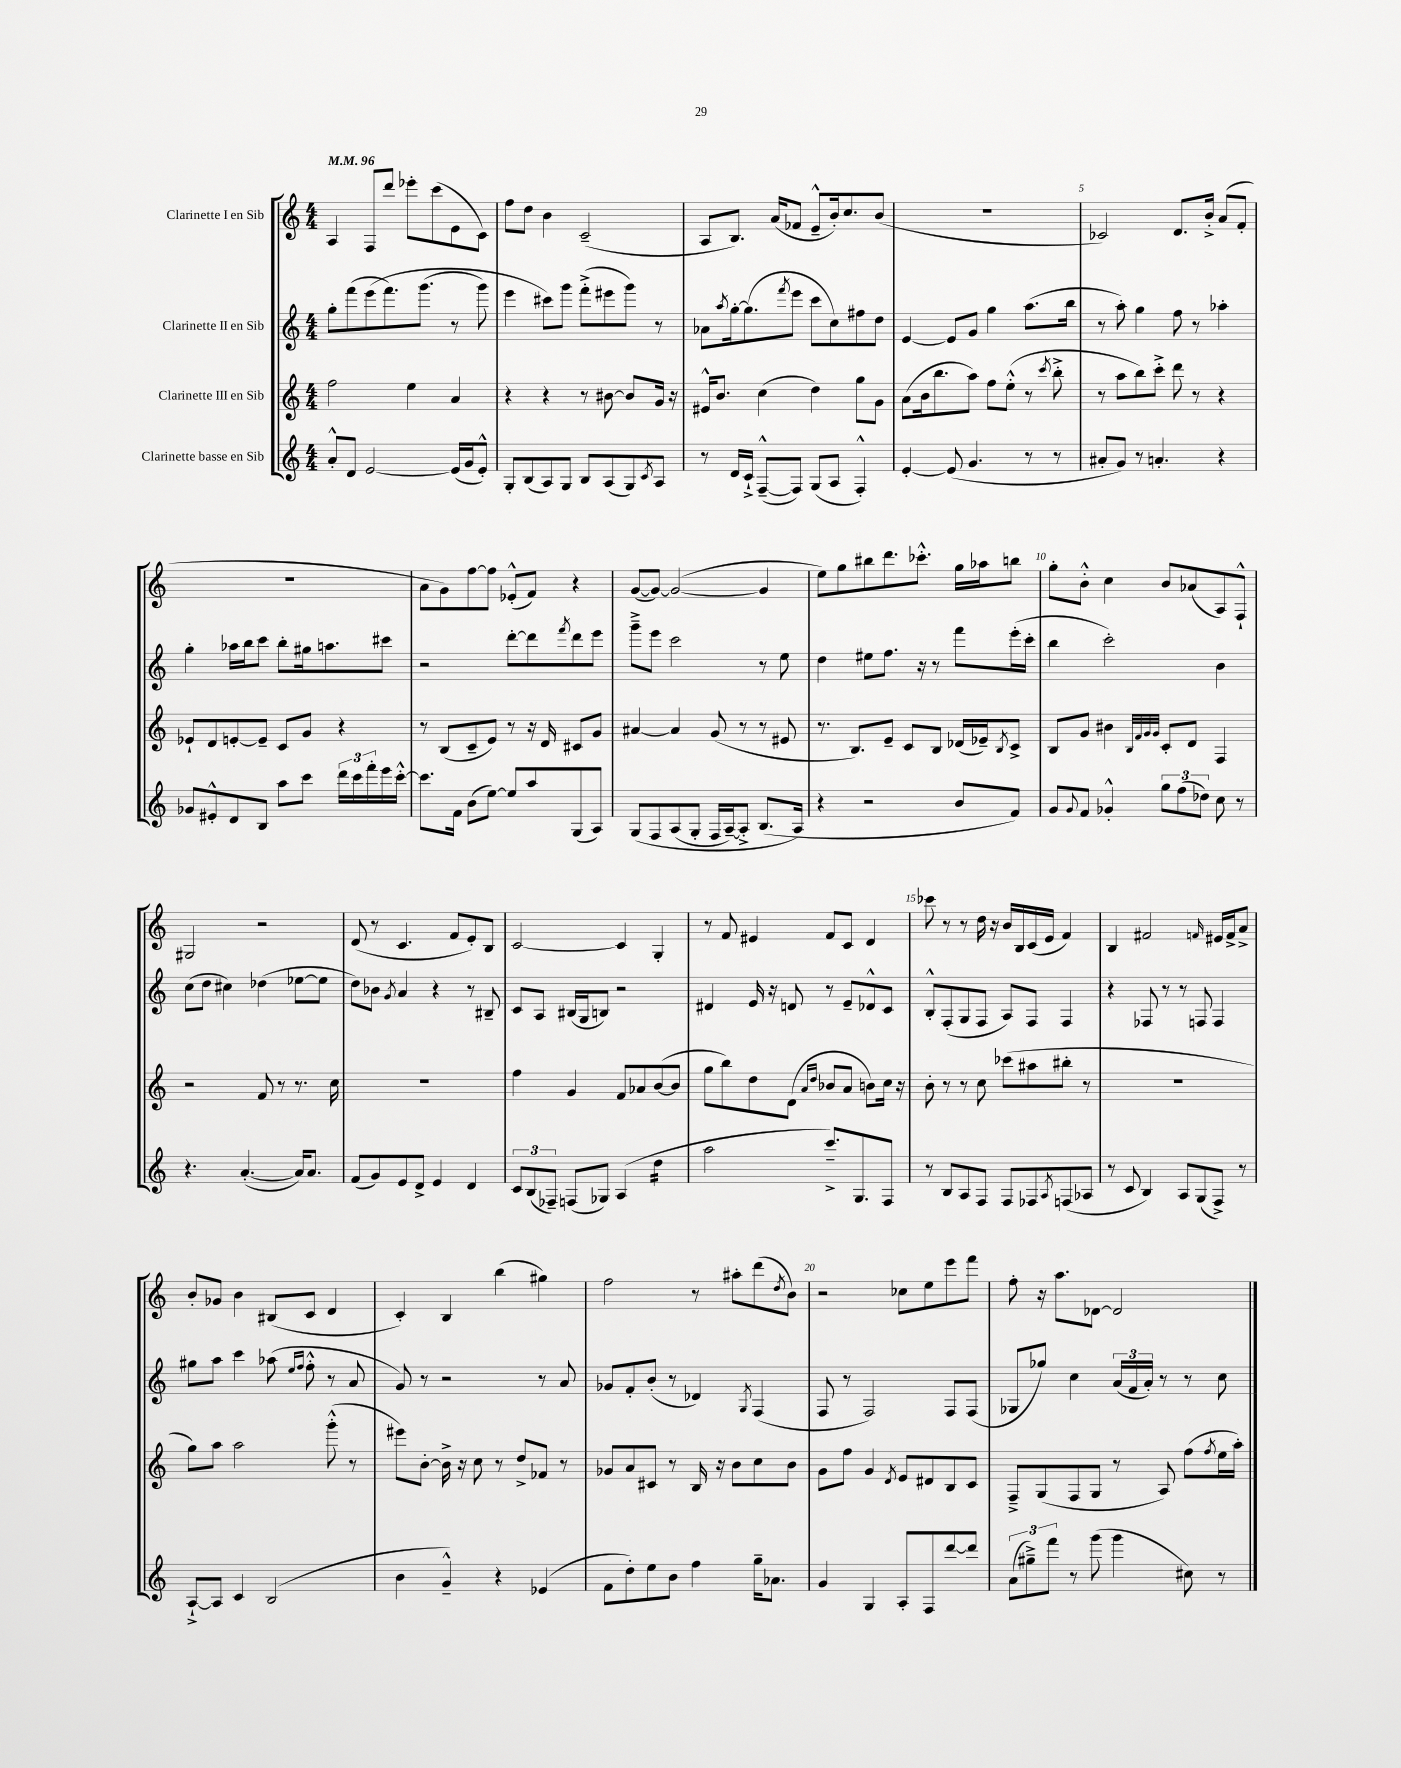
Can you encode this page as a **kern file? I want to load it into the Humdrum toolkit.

**kern	**kern	**kern	**kern
*staff4	*staff3	*staff2	*staff1
*clefG2	*clefG2	*clefG2	*clefG2
*k[]	*k[]	*k[]	*k[]
*M4/4	*M4/4	*M4/4	*M4/4
*MM96	*MM96	*MM96	*MM96
8a'^^	2ff	8gg'	4A
8d	.	(8fff	.
[2e	.	&(8eee	8F
.	.	8.fff)	8ddd
.	4ee	.	8eee-'
.	.	(8.ggg	.
.	.	.	(8ccc
(16e]	4a	8r	8e
16g	.	.	.
8e'^^)	.	8ggg)	8c)
=	=	=	=
8G'	4r	4eee	8ff
(8B	.	.	8dd
8A)	4r	8ccc#&)	4b
8G	.	8ggg	.
8B	8r	(8fff'^	(2c~
(8A	[8b#	8eee#	.
8G)	8b#]	8ggg)	.
8qc	.	.	.
8A	16g	8r	.
.	16r	.	.
=	=	=	=
8r	16e#^^	8a-	8A
.	8.b	.	.
.	.	8qaa	.
16d	.	[16gg'	8.B)
16c`^	.	(8.gg]	.
([8F~^^	(4cc	.	.
.	.	.	(16a
.	.	8qfff	.
8F])	.	8eee	8f-
(8G	4dd)	8ccc	8e~^^
8A	.	8cc)	16b')
.	.	.	8.cc
4F'^^)	8gg	8ff#	.
.	8g	8dd	(8b
=	=	=	=
[4e'	(8a	[4e	1r
.	16b	.	.
.	8.bb	.	.
(8e]	.	8e]	.
4.g	8aa)	8g	.
.	8ff	4gg	.
.	(8ee'^^	.	.
8r	8r	(8.aa	.
.	8qccc	.	.
8r	8bb'^	.	.
.	.	16bb	.
=	=	=	=
8a#'	8r	8r	2c-)
8g)	8aa	8aa')	.
8r	8bb)	4gg	.
4.a'	8ccc'^	.	.
.	8ddd	8ff	8.d
.	8r	8r	.
.	.	.	16b'^
4r	4r	4aa-'	(8a
.	.	.	8f'
=	=	=	=
8g-	8e-`	4gg'	1r
8e#'^^	8d	.	.
8d	[8e'	16aa-	.
.	.	16bb	.
8B	8e~]	8ccc	.
8aa	8c	8bb'	.
8ccc	8g	16gg#	.
.	.	8.aa	.
24ddd	4r	.	.
24ccc	.	.	.
24fff'	.	.	.
16eee	.	8ccc#	.
[16ccc'^^	.	.	.
=	=	=	=
8.ccc]	8r	2r	8a
.	(8B	.	8g)
16f	.	.	.
(8b	8c~	.	[8ff
[8ee)	8e)	.	8ff]
8ee]	8r	[8ddd'	(8e-'^^
8aa	16r	8ddd]	8f)
.	16d	.	.
.	.	8qfff	.
(8G	8c#	8ddd	4r
8A)	8g	8eee	.
=	=	=	=
&(8G	[4a#	8ggg~^	([8g
8F	.	8eee	8g_)
(8A	4a#]	2ccc	(2g_
8G'	.	.	.
16F	(8g	.	.
[16A~)	.	.	.
8A'^]	8r	.	.
(8.B	8r	8r	4g]
.	8e#	8ee	.
16A&)	.	.	.
=	=	=	=
4r	8.r	4dd	8ee)
.	.	.	8gg
.	8.B)	.	.
2r	.	8ee#	8bb#
.	8e~	8.ff	8.ddd
.	8c	.	.
.	.	16r	8.ccc-'^^
.	8B	8r	.
8b	(16d-	8fff	16gg
.	16e-~)	.	16aa-
.	8qB	.	.
8f)	8c^	(16eee'	8bb
.	.	16ccc'	.
=	=	=	=
8g	8B	4bb	8gg'
8qqg	.	.	.
8f	8g	.	8b'^^
4g-'^^	4b#	2ccc')	4cc
.	32qqB	.	.
.	32qqf	.	.
.	32qqg	.	.
.	32qqg	.	.
12gg	8c'	.	8b
(12ff	.	.	.
.	8d	.	(8a-
12dd-)	.	.	.
8cc	4F	4b	8A)
8r	.	.	8F`^^
=	=	=	=
4.r	2r	(8cc	2G#
.	.	8dd	.
.	.	4cc#)	.
([4.a'	.	.	.
.	8f	(4dd-	2r
.	8r	.	.
16a])	8.r	[8ee-	.
8.a	.	.	.
.	.	8ee-]	.
.	16cc	.	.
=	=	=	=
(8f	1r	8dd)	(8d
8g)	.	8b-	8r
.	.	8qg	.
8e	.	4a	4.c
8d^	.	.	.
4e	.	4r	.
.	.	.	8f
4d	.	8r	8e')
.	.	8B#~	8B
=	=	=	=
12c	4ff	8c	[2c
(12B	.	.	.
.	.	8A	.
12F-~)	.	.	.
(8F	4g	(16B#	.
.	.	16G	.
8G-)	.	8B)	.
(4A	8f	2r	4c]
.	8a-	.	.
4dd	([8b	.	4G'
.	8b]	.	.
=	=	=	=
2aa	8gg	4d#	8r
.	8bb)	.	8f
.	8dd	16e	4e#
.	.	16r	.
.	(8d	8d	.
.	16qqa	.	.
.	16qqdd	.	.
8.ccc~^)	8b-	8r	8f
.	8a	8e~	8c
8.G	.	.	.
.	8b)	8d-^^	4d
8F	16cc	8c	.
.	16r	.	.
=	=	=	=
8r	8b'	8B'^^	8ccc-
8B	8r	(8F'	8r
8A	8r	8G	8r
8F	8cc	8F	16dd
.	.	.	16r
8F	(8ccc-	8A)	16b
.	.	.	16B
8F-	8aa#	8F	(16c
.	.	.	16e
8qA	.	.	.
(8F	8bb#'	4F	4f)
8A-	8r	.	.
=	=	=	=
8r	1r	4r	4B
8c	.	.	.
4B)	.	8F-	2f#
.	.	8r	.
8A	.	8r	.
(8G	.	8F	.
.	.	.	16qqf
8F^)	.	4F	16e#
.	.	.	16f^
8r	.	.	8a^
=	=	=	=
[8A`^	8gg)	8gg#	8b'
8A]	8aa	8aa	8g-
4c	2aa	4ccc	4b
(2B	.	(8aa-	(8B#
.	.	16qqee	.
.	.	16qqff	.
.	.	8ff'^^	8c
.	(8ggg'^^	8r	4d
.	8r	8a	.
=	=	=	=
4b	8eee#)	8g)	4c')
.	[8b'	8r	.
4g~^^)	16b^]	2r	4B
.	16r	.	.
.	8cc	.	.
4r	8r	.	(4bb
.	8dd^	.	.
(4e-	8f-	8r	4gg#)
.	8r	8a	.
=	=	=	=
8f	8g-	8g-	2ff
8dd')	8a	8f'	.
8ee	8c#	(8b'	.
8b	8r	8r	.
4ff	16B	4d-)	8r
.	16r	.	.
.	8b	.	8aa#'
.	.	8qG	.
16gg~	8cc	(4F	(8ddd
8.a-	.	.	.
.	.	.	8qdd
.	8b	.	8b)
=	=	=	=
4g	8g	8F	2r
.	8ff	8r	.
4G	4g	2F)	.
.	8qd	.	.
8A'	8e	.	8cc-
8F	8d#	.	8ee
[8ddd	8B	8F	8eee
8ddd]	8c	(8F	8fff
=	=	=	=
(12a	8F~^	8G-	8ff'
12gg#~^)	.	.	.
.	(8G	8gg-)	16r
12fff	.	.	.
.	.	.	8.aa
8r	8F	4cc	.
(8ggg	8G	.	[8d-
4ggg	8r	(24a	2d-]
.	.	24f	.
.	.	24a')	.
.	8A)	8r	.
8cc#)	(8ff	8r	.
.	8qff	.	.
8r	16ee	8cc	.
.	16aa')	.	.
==	==	==	==
*-	*-	*-	*-
